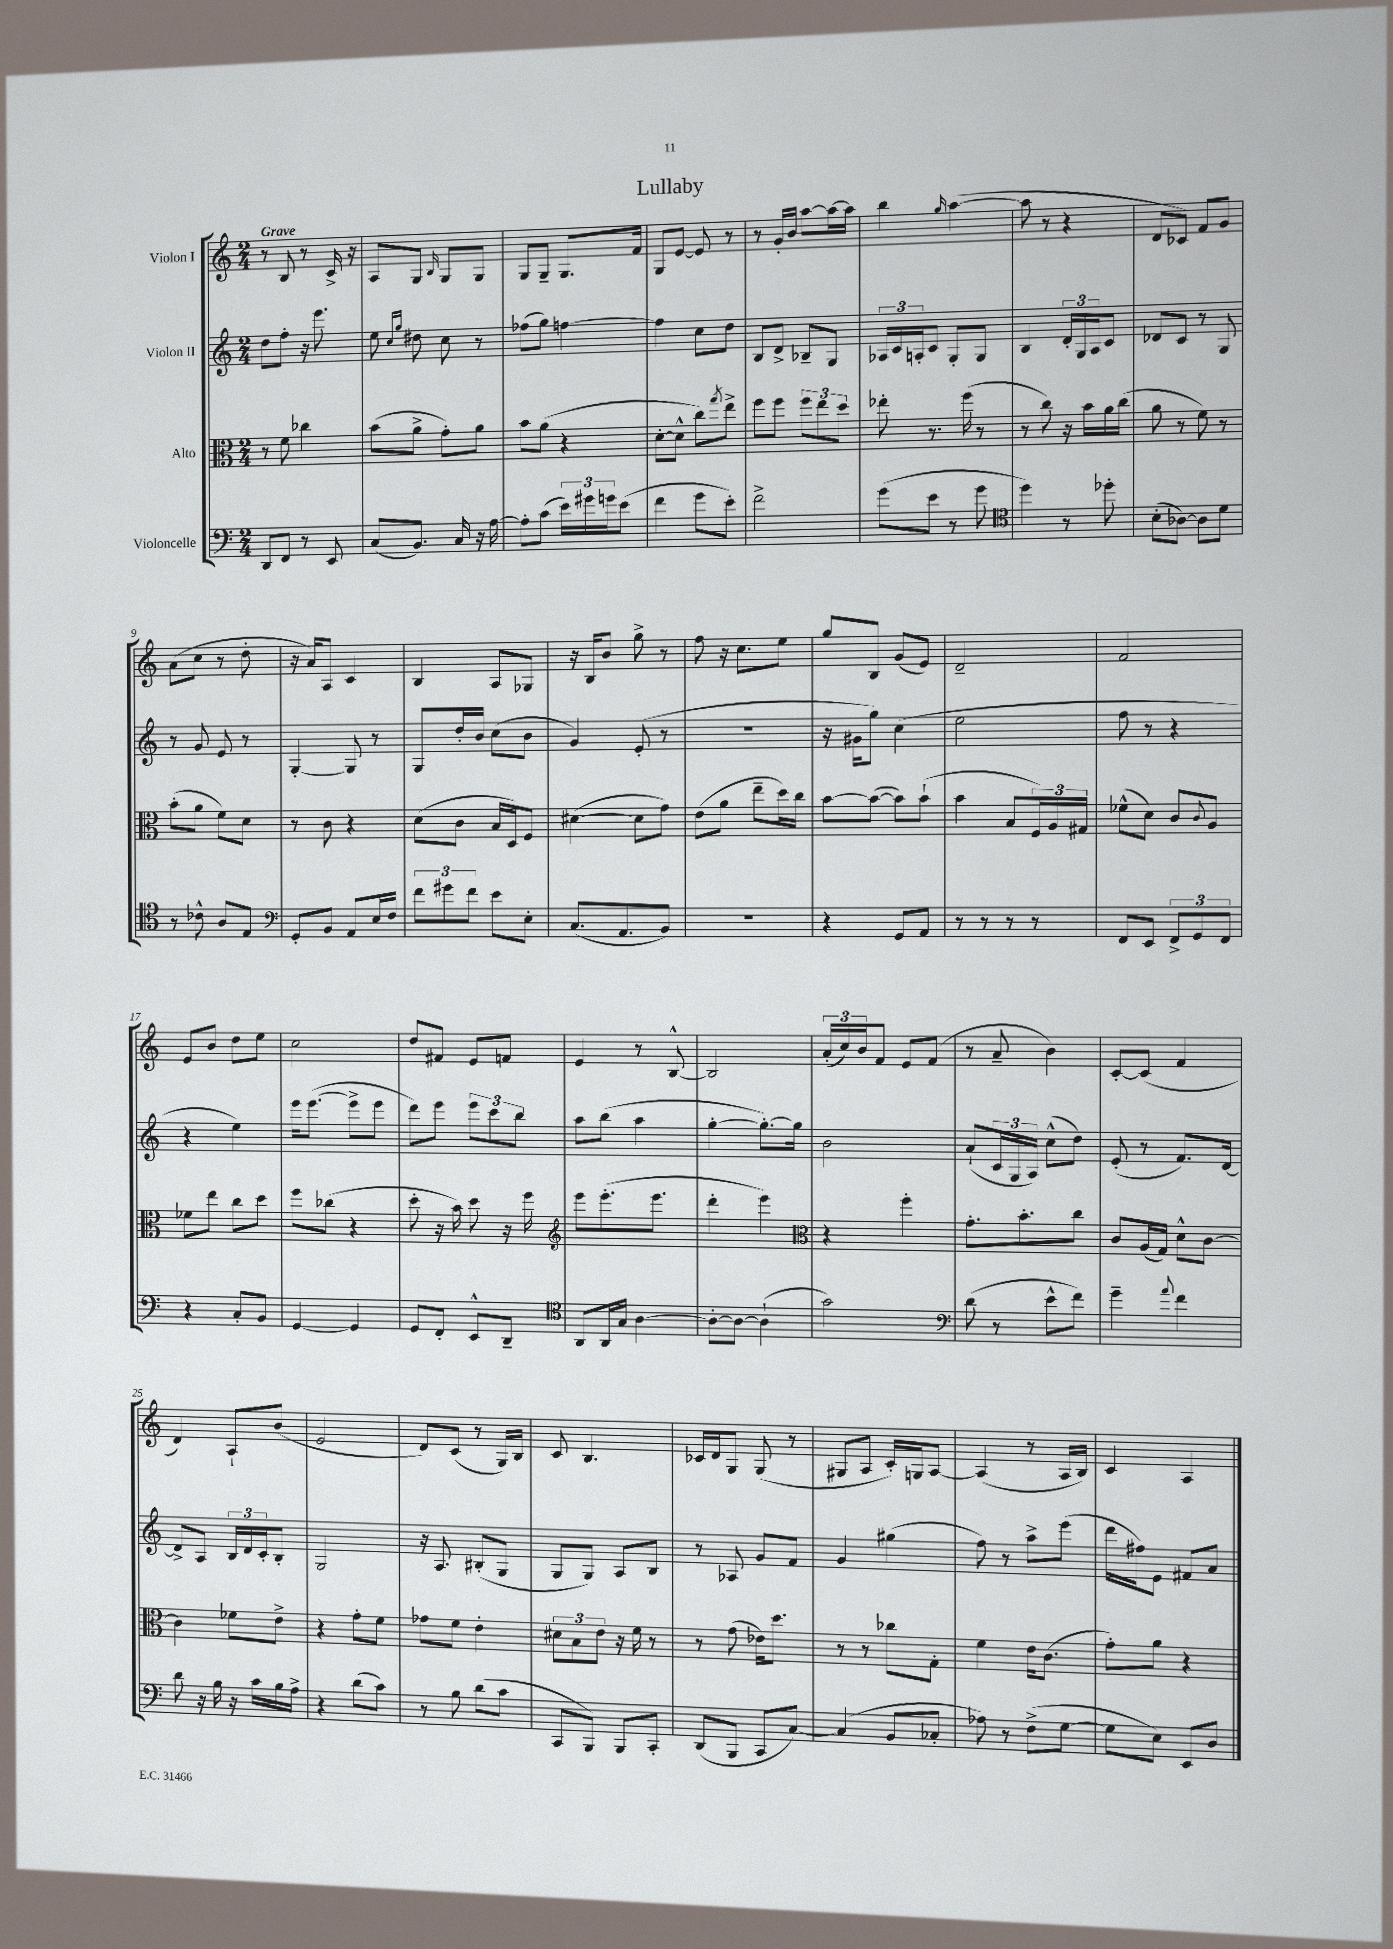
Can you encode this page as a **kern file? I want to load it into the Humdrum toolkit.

**kern	**kern	**kern	**kern
*staff4	*staff3	*staff2	*staff1
*clefF4	*clefC3	*clefG2	*clefG2
*k[]	*k[]	*k[]	*k[]
*M2/4	*M2/4	*M2/4	*M2/4
8DD/L	8r	8dd\L	8r
8FF/J	8f\	8ff'\J	8B/
8r	4cc-\	16r	8r
.	.	8.eee\	.
8EE/	.	.	16c^/
.	.	.	16r
=	=	=	=
(8C/L	(8b\L	8ee\	8A/L
.	.	16qqcc/LL	.
.	.	16qqgg/JJ	.
8.BB/J)	8a^\J	8dd#\	8G/J
.	.	.	16qqB/
.	8g'\L)	8cc\	8G/L
16C/	.	.	.
16r	8a\J	8r	8G/J
[16A\	.	.	.
=	=	=	=
8A'\]L	8b\L	(8ff-\L	8G/L
(8c\J	(8a\J	8gg\J)	8G~/J
24e\LL)	4r	[4ff\	8.G/L
24g#\	.	.	.
24g\J	.	.	.
(8e\J	.	.	.
.	.	.	16f/Jk
=	=	=	=
4f\	[8d'\L	4ff\]	8G/L
.	8d^^\]J	.	[8e/J
8g\L	8cc\L)	8cc\L	8e/]
.	8qgg/	.	.
8e'\J)	8ee^\J	8dd\J	8r
=	=	=	=
2f^\	8ff\L	8B/L	8r
.	8ff\J	8d^/J	16g'/LL
.	.	.	16b/JJ
.	12ff\L	8B-~/L	[8aa\L
.	12ee\	.	.
.	.	8G/J	16aa\_L
.	12dd\J	.	.
.	.	.	16aa\]JJ
=	=	=	=
(8g\L	8ee-'\	24A-/LL	4bb\
.	.	24c/	.
.	.	24A'/J	.
8e\J	8.r	8c/J	.
.	.	.	16qqgg/
8r	.	8G'/L	([4aa\
.	(16ff\	.	.
8g\	8r	8G/J	.
=	=	=	=
*clefC4	*	*	*
4dd\)	8r	4B/	8aa\]
.	8cc\)	.	8r
8r	16r	24d'/LL	4r
.	.	24G/	.
.	16b\LL	.	.
.	.	24A/J	.
8dd-'\	16a\	8c/J	.
.	(16cc\JJ	.	.
=	=	=	=
(8B'\L	8a\	8d-/L	8d/L
[8A-\J)	8r	8c/J	8c-/J)
8A-\]L	8f\)	8r	8f/L
8d\J	8r	8G/	8g/J
=	=	=	=
8r	(8b'\L	8r	(8a\L
8c-^^\	8a\J	8g/	8cc\J
8A/L	8f\L)	8e/	8r
8E/J	8d\J	8r	8dd'\
=	=	=	=
*clefF4	*	*	*
8GG'/L	8r	[4G'/	16r
.	.	.	16a/LK)
8BB/J	8c\	.	8A/J
8AA/L	4r	8G/]	4c/
16E/L	.	8r	.
16F/JJ	.	.	.
=	=	=	=
12f\L	(8d\L	8G/L	4B/
12g#\	.	.	.
.	8c\J	16dd'/L	.
12f\J	.	.	.
.	.	16b/JJ	.
8e\L	16B/LL	(8cc\L	8A/L
.	16D/J)	.	.
8E'\J	8F/J	8b\J	8G-/J
=	=	=	=
(8.C/L	([4d#\	4g/)	16r
.	.	.	16B/LK
.	.	.	8b/J
8.AA/	.	.	.
.	8d#\]L	(8e'/	8gg^\
8BB/J)	8g\J)	8r	8r
=	=	=	=
2r	(8e\L	2r	8ff\
.	8a\J	.	16r
.	.	.	8.cc\L
.	8ee~\L	.	.
.	16dd\L)	.	8ee\J
.	16cc\JJ	.	.
=	=	=	=
4r	[8b\L	16r	8gg/L
.	.	16g#\LK	.
.	(8b\_J	8gg\J)	8B/J
8GG/L	8b\]L)	(4cc\	(8g/L
8AA/J	(8b`\J	.	8e/J)
=	=	=	=
8r	4b\	2ee\	2d~/
8r	.	.	.
8r	8B/L	.	.
8r	24F/L)	.	.
.	24A/	.	.
.	24G#/JJ	.	.
=	=	=	=
8FF/L	(8f-^^\L	8ff\	2f/
8EE/J	8d\J)	8r	.
12FF^/L	8c/L	4r	.
12GG/	.	.	.
.	8qqc/	.	.
.	8A/J	.	.
12FF/J	.	.	.
=	=	=	=
4r	8f-\L	4r	8e/L
.	8ee\J	.	8b/J
8C'/L	8cc\L	4ee\)	8dd\L
8BB/J	8dd\J	.	8ee\J
=	=	=	=
[4GG/	8ff\L	16eee\LK	2cc\
.	.	([8.eee\J	.
.	(8cc-\J	.	.
4GG/]	4r	8eee^\]L	.
.	.	8eee\J	.
=	=	=	=
8GG/L	8dd'\	8ddd\L)	8dd/L
8FF'/J	16r	8eee\J	8f#/J
.	16b\)	.	.
8EE^^/L	8dd\	12eee\L	8e/L
.	.	12ccc\	.
8DD~/J	16r	.	8f/J
.	.	12bb\J	.
.	16ff\	.	.
=	=	=	=
*clefC4	*clefG2	*	*
8AA/L	8eee\L	8aa\L	4e/
16AA/L	(8.eee'\	(8bb\J	.
16G/JJ	.	.	.
[4A\	.	4aa\	8r
.	8.eee\J	.	.
.	.	.	[8B^^/
=	=	=	=
8A'\_L	4ddd'\	[4gg'\	2B/]
8A\_J	.	.	.
(4A`\]	4eee\)	8.gg'\_L)	.
.	.	16gg\]Jk	.
=	=	=	=
*	*clefC3	*	*
2g\)	4r	2b\	(24a'/LL
.	.	.	24cc/)
.	.	.	24b/J
.	.	.	8f/J
.	4ff'\	.	8e/L
.	.	.	(8f/J
=	=	=	=
*clefF4	*	*	*
(8d\	8.g'\L	(8a`/L	8r
8r	.	24c/L	8a~/
.	.	24G/	.
.	8.b'\	.	.
.	.	24A/JJ)	.
8e^^\L	.	(8cc^^\L	4b\)
8f\J)	8cc\J	8dd\J)	.
=	=	=	=
4g~\	8c/L	(8e'/	[8c'/L
.	(16A/L	8r	(8c/]J
.	16G/JJ)	.	.
8qqa/	.	.	.
4f\	8d^^\L	8.f/L)	4f/
.	[8c\J	.	.
.	.	[16d/Jk	.
=	=	=	=
8d\	4c\]	8d^/]L	4d/)
16r	.	8A/J	.
16B\	.	.	.
16r	8f-\L	24B/LL	8A`/L
.	.	24d/	.
16c\LL	.	.	.
.	.	24c'/J	.
16B\	8e^\J	8B'/J	(8b/J
16A^\JJ	.	.	.
=	=	=	=
4r	4r	2G/	2e/
(8d\L	8g'\L	.	.
8c\J)	8f\J	.	.
=	=	=	=
8r	8g-\L	16r	8d/L)
.	.	8.A/	.
8B\	8f\J	.	(8c/J
(8d\L	4e'\	(8B#'/L	8r
8c\J	.	8G/J	16G/LL)
.	.	.	16B/JJ
=	=	=	=
8CC/L	12d#\L	8G/L	8c/
.	12B\	.	.
8BBB/J)	.	8G/J)	4.B/
.	12e\J	.	.
8BBB/L	16r	8A/L	.
.	16f\	.	.
8CC'/J	8r	8B/J	.
=	=	=	=
(8DD/L	8r	8r	16c-/LL
.	.	.	16d/J
8BBB/J	(8g\	8A-/	8G/J
8CC/L	16e-\LK)	8g/L	(8G/
.	8.dd\J	.	.
[8C/J)	.	8f/J	8r
=	=	=	=
(4C/]	8r	4g/	8G#/L
.	8r	.	8A/J
8BB/L	8cc-\L	(4gg#\	16c'/LL)
.	.	.	16G/J
8C-'/J	8G'\J	.	[8A/J
=	=	=	=
8A-\)	4f\	8ff\)	(4A/]
8r	.	8r	.
(8F^\L	16e\LK	8aa^\L	8r
.	(8.c\J	.	.
[8G\J	.	(8eee\J	16A/LL
.	.	.	16B/JJ)
=	=	=	=
8G\]L	8g'\L)	16ddd\LL	4c/
.	.	16ff#\J)	.
8E\J)	8a\J	8e\J	.
8EE/L	4r	8f#/L	4A/
8D/J	.	8a/J	.
==	==	==	==
*-	*-	*-	*-
